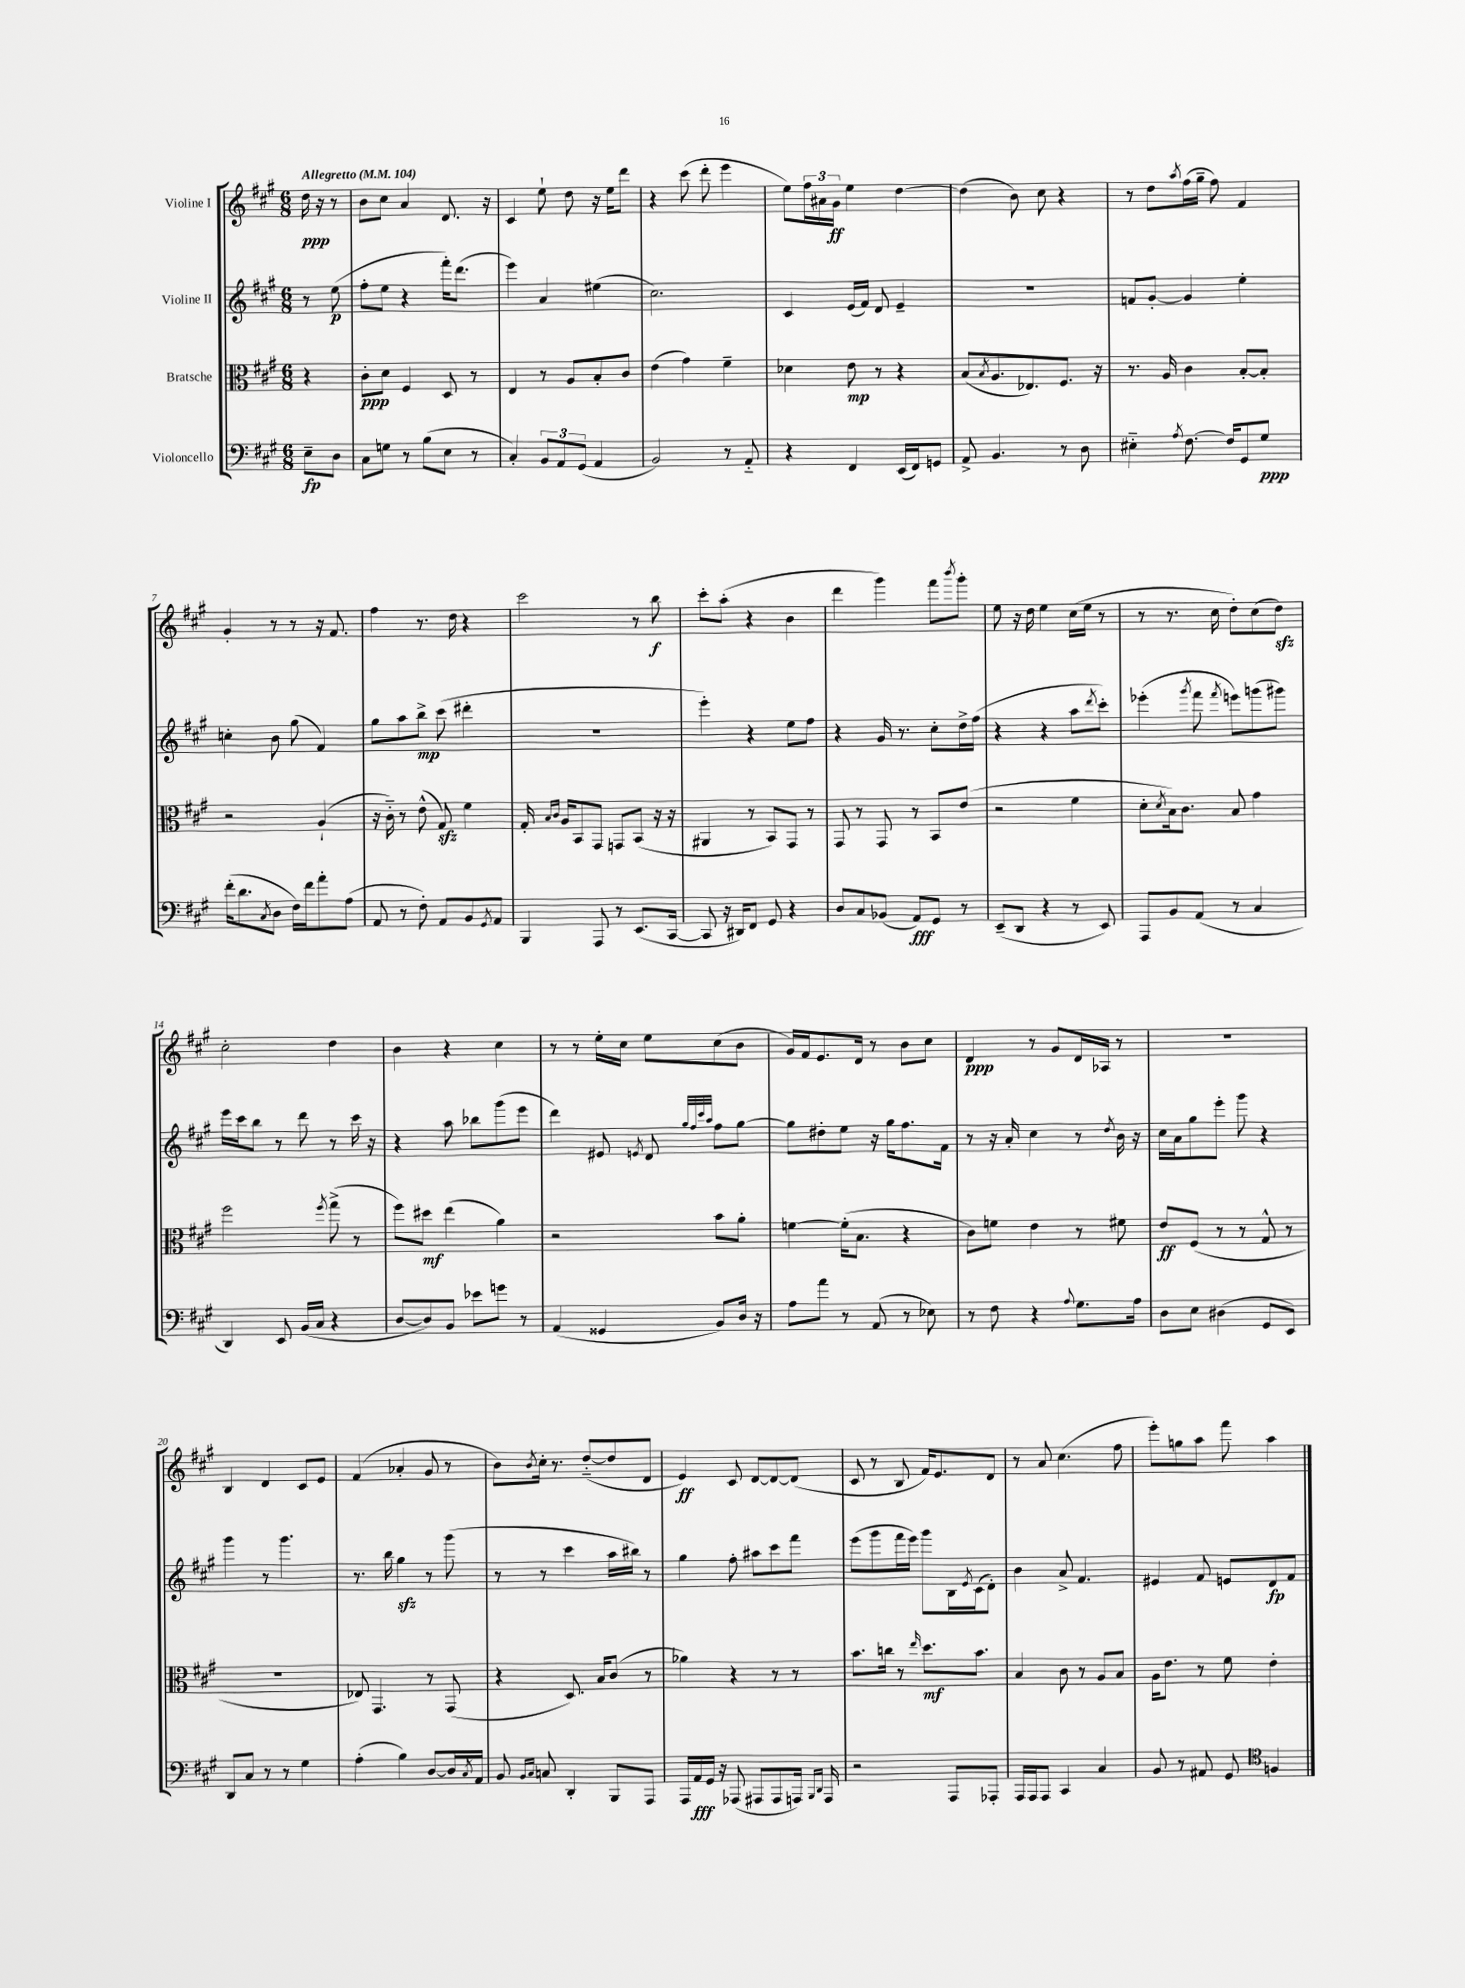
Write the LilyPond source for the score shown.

<<
\new StaffGroup <<
\new Staff = "s0" \with { instrumentName = "Violine I" } {
    \clef treble \key a \major \numericTimeSignature \time 6/8 \partial 4 \tempo "Allegretto" 4 = 104
    d''16\ppp r16 r8 |
    b'8 cis''8 a'4 d'8. r16 |
    cis'4 e''8-! d''8 r16 e''16 d'''8 |
    r4 cis'''8( d'''8-. e'''4 |
    e''8) \tuplet 3/2 { fis''16 ais'16 gis'16\ff } e''4 d''4~ |
    d''4( b'8) cis''8 r4 |
    r8 d''8 \acciaccatura { a''8 } fis''16( gis''16-- fis''8) fis'4 |
    gis'4-. r8 r8 r16 fis'8. |
    fis''4 r8. d''16 r4 |
    cis'''2 r8 b''8\f |
    cis'''8-. a''8-.( r4 b'4 |
    d'''4 gis'''4) fis'''8 \acciaccatura { b'''8 } gis'''8-. |
    e''8 r16 d''16 e''4 cis''16( e''16 r8 |
    r8 r8. cis''16 d''8-.) cis''8( d''8\sfz) |
    cis''2-. d''4 |
    b'4 r4 cis''4 |
    r8 r8 e''16-. cis''16 e''8 cis''8( b'8 |
    gis'16) fis'16 e'8. d'16 r8 b'8 cis''8 |
    d'4\ppp r8 gis'8 d'16 aes16 r8 |
    R2. |
    b4 d'4 cis'8 e'8 |
    fis'4( aes'4-. gis'8 r8 |
    b'8) \acciaccatura { b'8 } cis''16-. r8. d''8~-_( d''8 d'8 |
    e'4\ff) cis'8 d'8~ d'8~ d'8( |
    cis'8 r8 b8 fis'16) e'8. d'8 |
    r8 a'8 cis''4.( fis''8 |
    e'''8-.) g''8 a''8 fis'''8 a''4 \bar "|." |
}
\new Staff = "s1" \with { instrumentName = "Violine II" } {
    \clef treble \key a \major \numericTimeSignature \time 6/8 \partial 4
    r8 e''8\p( |
    fis''8-. e''8 r4 fis'''16-.) d'''8.( |
    e'''4) a'4 eis''4( |
    cis''2.) |
    cis'4 e'16( fis'16) d'8 e'4-- |
    R2. |
    f'8 gis'8~-. gis'4 e''4-. |
    c''4-. b'8 gis''8( fis'4) |
    gis''8 a''8 b''8->\mp cis'''8( dis'''4-. |
    R2. |
    e'''4-.) r4 e''8 fis''8 |
    r4 gis'16 r8. cis''8-. d''16-> fis''16( |
    r4 r4 a''8 \acciaccatura { d'''8 } cis'''8-.) |
    ees'''4-.( \acciaccatura { gis'''8 } fis'''8 \acciaccatura { fis'''8 } e'''8) g'''8( gis'''8) |
    e'''16 cis'''16 b''8 r8 d'''8 r8 cis'''16 r16 |
    r4 a''8 bes''8 gis'''8( e'''8 |
    d'''4) eis'8 \acciaccatura { e'8 } d'8 \grace { gis''32 fis''32 cis'''32 a''32 } fis''8 gis''8~ |
    gis''8 dis''8-. e''8 r16 gis''16 fis''8. fis'16 |
    r8 r16 a'16-. cis''4 r8 \acciaccatura { d''8 } b'16 r16 |
    cis''16 a'16 gis''8 e'''8-. gis'''8 r4 |
    gis'''4 r8 gis'''4. |
    r8. b''16 gis''4\sfz r8 gis'''8( |
    r8 r8 cis'''4 a''16 bis''16) r8 |
    gis''4 fis''8-. ais''8 cis'''8 fis'''8 |
    e'''8( gis'''8 fis'''16 e'''16) gis'''8 b16 \acciaccatura { e'8 } cis'16( d'8-.) |
    b'4 a'8-> fis'4. |
    eis'4 fis'8 e'8 d'8\fp fis'8 \bar "|." |
}
\new Staff = "s2" \with { instrumentName = "Bratsche" } {
    \clef alto \key a \major \numericTimeSignature \time 6/8 \partial 4
    r4 |
    cis'8-.\ppp d'8 fis4 d8 r8 |
    e4 r8 a8 b8-. cis'8 |
    e'4( gis'4) fis'4-- |
    des'4 e'8\mp r8 r4 |
    b8( \acciaccatura { b8 } a8. ees8.) fis8. r16 |
    r8. a16 cis'4 b8~-. b8-. |
    r2 a4-!( |
    r16 cis'16-_) r8 e'8-^( gis8\sfz) fis'4 |
    gis16-. \grace { b16 cis'16 } a16 b,8 gis,8 g,8 b,8( r16 r16 |
    ais,4 r8 b,8) gis,8 r8 |
    gis,8 r8 gis,8 r8 b,8 e'8( |
    r2 fis'4 |
    d'8-. \acciaccatura { d'8 } b16) cis'8. b8 gis'4 |
    fis''2 \acciaccatura { fis''8 } gis''8->( r8 |
    fis''8) dis''8\mf e''4( a'4) |
    r2 b'8 a'8-. |
    f'4~ f'16-.( b8. r4 |
    cis'8) f'8 e'4 r8 fis'8 |
    e'8\ff fis8( r8 r8 gis8-^ r8 |
    R2. |
    ees8) gis,4. r8 gis,8( |
    r4 d8.) b16 cis'8( r8 |
    aes'4) r4 r8 r8 |
    b'8. c''16 r8 \grace { e''16 } d''8.\mf b'8. |
    b4 cis'8 r8 a8 b8 |
    a16 e'8. r8 fis'8 e'4-. \bar "|." |
}
\new Staff = "s3" \with { instrumentName = "Violoncello" } {
    \clef bass \key a \major \numericTimeSignature \time 6/8 \partial 4
    e8--\fp d8 |
    cis8 g8 r8 b8( e8 r8 |
    cis4-.) \tuplet 3/2 { b,8 a,8 gis,8( } a,4 |
    b,2) r8 a,8-_ |
    r4 fis,4 e,16( fis,16) g,8 |
    a,8-> b,4. r8 d8 |
    eis4-_ \acciaccatura { a8 } fis8.~ fis16 gis,8 gis8\ppp |
    fis'16-.( d'8. \acciaccatura { cis8 } d8 fis16) fis'16 a'8-. a8( |
    a,8 r8 fis8-.) a,8 b,8 \acciaccatura { gis,8 } a,8 |
    b,,4 a,,8 r8 e,8.( cis,16~ |
    cis,8 r16 dis,16) fis,8 gis,8 r4 |
    d8 cis8 bes,8( a,8\fff) gis,8 r8 |
    e,8--( d,8 r4 r8 e,8) |
    a,,8 b,8 a,8( r8 cis4 |
    d,4) e,8 b,16( cis16 r4 |
    d8~ d8) b,8 ees'8 g'8 r8 |
    a,4( gisis,4 b,8) d16 r16 |
    a8 a'8 r8 a,8( r8 ees8) |
    r8 fis8 r4 \appoggiatura { a8 } gis8. a16 |
    d8 e8 dis4( gis,8 e,8) |
    d,8 cis8 r8 r8 gis4 |
    a4-.( b4) d8~ d16 \acciaccatura { cis8 } a,16 |
    b,8 \grace { b,16 cis16 } c8 d,4-. b,,8 a,,8 |
    a,,16 a,16\fff gis,16 r16 aes,,8( ais,,8 ais,,8 a,,16) \grace { b,,16 d,16 } a,,16 |
    r2 a,,8 aes,,8-. |
    a,,16 a,,16 a,,8 cis,4 cis4 |
    b,8 r8 ais,8 gis,8 \clef tenor f4 \bar "|." |
}
>>
>>
